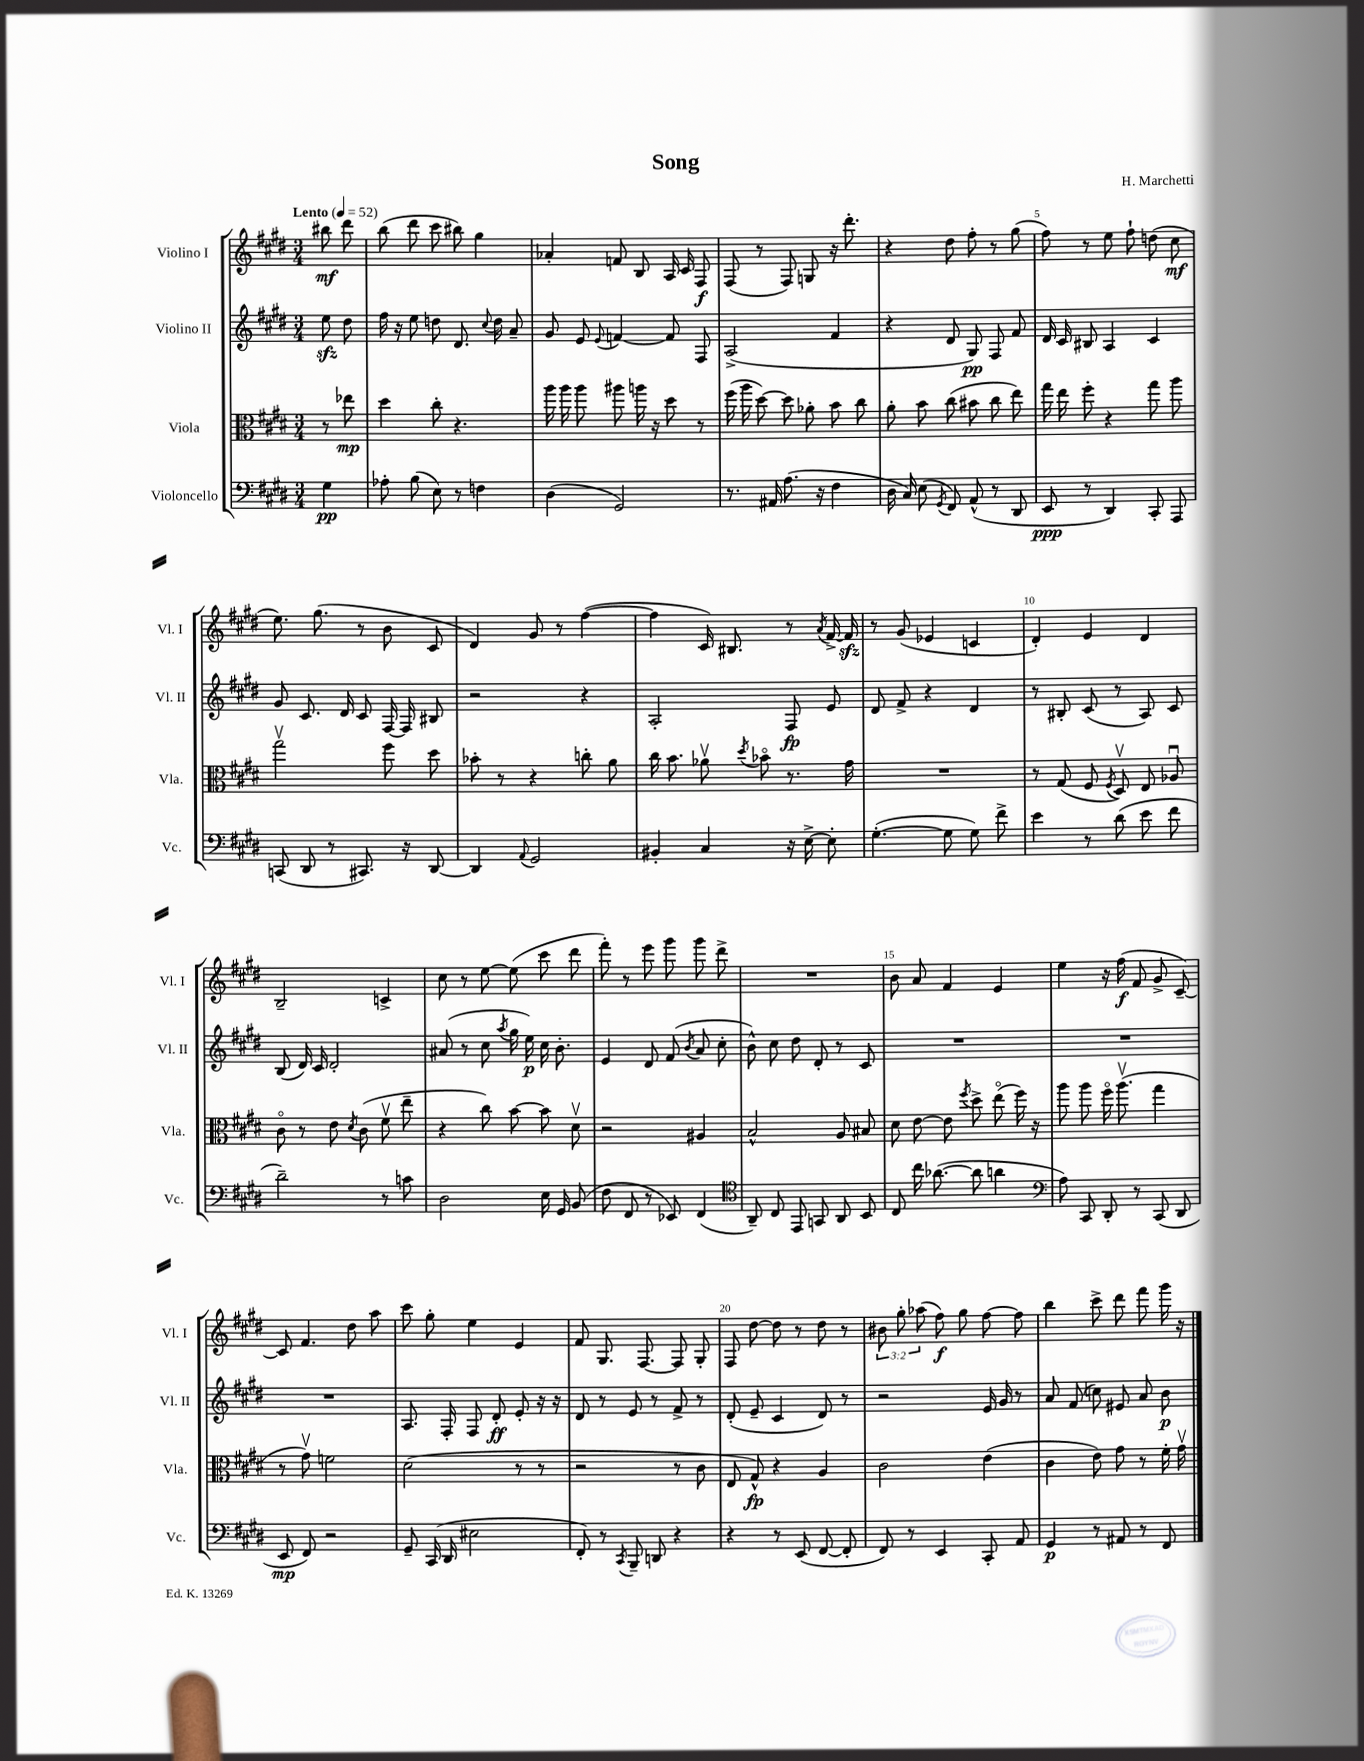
\header { title = "Song" composer = "H. Marchetti" }
<<
\new StaffGroup <<
\new Staff = "s0" \with { instrumentName = "Violino I" shortInstrumentName = "Vl. I" } {
    \clef treble \key e \major \numericTimeSignature \time 3/4 \override Staff.TupletNumber.text = #tuplet-number::calc-fraction-text \partial 4 \tempo "Lento" 4 = 52
    \autoBeamOff bis''8\mf dis'''8 |
    b''8( dis'''8 cis'''8 bis''8) gis''4 |
    aes'4-. f'8 b8 a16 cis'16 fis8\f |
    fis8( r8 fis8) g8 r16 dis'''8.-. |
    r4 dis''8 fis''8-. r8 gis''8( |
    fis''8) r8 e''8 fis''8-! d''8( cis''8\mf |
    e''8.) gis''8.( r8 b'8 cis'8 |
    dis'4) gis'8 r8 fis''4~( |
    fis''4 cis'16) bis8. r8 \acciaccatura { a'8 } fis'16~-> fis'16\sfz |
    r8 gis'8( ees'4 c'4 |
    dis'4-.) e'4 dis'4 |
    b2-- c'4-> |
    cis''8 r8 e''8~ e''8( cis'''8 dis'''8 |
    fis'''8-.) r8 e'''8 gis'''8 gis'''8 dis'''8-> |
    R2. |
    b'8 a'8 fis'4 e'4 |
    e''4 r16 fis''16\f( fis'8 gis'8-> cis'8~--) |
    cis'8 fis'4. dis''8 a''8 |
    cis'''8 gis''8-. e''4 e'4 |
    fis'8 gis8. fis8.~ fis8 gis8-. |
    fis8 dis''8~ dis''8 r8 dis''8 r8 |
    \tuplet 3/2 { bis'8 gis''8-. aes''8( } fis''8\f) gis''8 fis''8~ fis''8 |
    b''4 cis'''8-> dis'''8 fis'''8 gis'''16 r16 \bar "|." |
}
\new Staff = "s1" \with { instrumentName = "Violino II" shortInstrumentName = "Vl. II" } {
    \clef treble \key e \major \numericTimeSignature \time 3/4 \partial 4
    \autoBeamOff e''8\sfz dis''8 |
    fis''16 r16 e''8 d''8 dis'8. \appoggiatura { cis''8 } d''16 a'8-- |
    gis'8 e'8 \appoggiatura { e'8 } f'4~ f'8 fis8 |
    a2->( fis'4 |
    r4 dis'8 gis8\pp) fis8 fis'8 |
    dis'16 cis'16 bis8 a4 cis'4 |
    gis'8 cis'8. dis'16 cis'8 fis16~ fis16 bis8 |
    r2 r4 |
    a2-. fis8\fp e'8 |
    dis'8 fis'8-> r4 dis'4 |
    r8 bis8-. cis'8( r8 a8) cis'8 |
    b8( dis'16) cis'16 dis'2-. |
    ais'8( r8 cis''8 \acciaccatura { a''8 } gis''16 e''16\p) cis''16 b'8.-. |
    e'4 dis'8 fis'8( \acciaccatura { b'8 } a'8 cis''8-. |
    b'8-^) cis''8 dis''8 dis'8-. r8 cis'8 |
    R2. |
    R2. |
    R2. |
    a8. fis16-. fis8 dis'8-.\ff e'8-. r16 r16 |
    dis'8 r8 e'8 r8 fis'8-> r8 |
    dis'8-.( e'8-- cis'4 dis'8) r8 |
    r2 e'16 gis'16 r8 |
    a'8 fis'8( c''8) eis'8 a'8 b'8\p \bar "|." |
}
\new Staff = "s2" \with { instrumentName = "Viola" shortInstrumentName = "Vla." } {
    \clef alto \key e \major \numericTimeSignature \time 3/4 \partial 4
    \autoBeamOff r8 ees''8\mp |
    dis''4 cis''8-. r4. |
    a''16 a''16 a''8 ais''8 a''16 r16 dis''8 r8 |
    fis''16( a''16 dis''8~) dis''8 aes'8-. b'8 cis''8 |
    a'8-. b'8 cis''8( bis'8 cis''8 e''8) |
    gis''16 e''16 fis''8-. r4 gis''8 a''8 |
    gis''2\upbow fis''8 dis''8 |
    bes'8-. r8 r4 c''8-. a'8 |
    cis''16 b'8. aes'8\upbow \acciaccatura { dis''8 } bes'8\flageolet r8. gis'16 |
    R2. |
    r8 gis8( fis8 \acciaccatura { fis8 } dis8\upbow) e8 aes8\downbow |
    cis'8\flageolet r8 e'8 \acciaccatura { dis'8 } cis'8( fis'8\upbow e''8-- |
    r4 cis''8) b'8~ b'8 dis'8\upbow |
    r2 ais4 |
    b2-^ a8 bis8 |
    dis'8 e'8~ e'8 \acciaccatura { fis''8 } dis''8-> e''8\flageolet( fis''16) r16 |
    a''8 a''8 fis''16\flageolet a''8.\upbow( gis''4 |
    r8 gis'8\upbow) f'2 |
    dis'2( r8 r8 |
    r2 r8 cis'8 |
    e8 gis8-^\fp) r4 a4 |
    cis'2 e'4( |
    cis'4 e'8) gis'8 r8 fis'16-. gis'16\upbow \bar "|." |
}
\new Staff = "s3" \with { instrumentName = "Violoncello" shortInstrumentName = "Vc." } {
    \clef bass \key e \major \numericTimeSignature \time 3/4 \partial 4
    \autoBeamOff gis4\pp |
    aes8-. b8( e8) r8 f4 |
    dis4( gis,2) |
    r8. ais,16 a8.( r16 fis4 |
    dis16 cis16) e8( \acciaccatura { gis,8 } fis,8) a,8-^( r8 dis,8 |
    e,8\ppp r8 dis,4) cis,8-. a,,8 |
    c,8( dis,8 r8 cis,8.) r16 dis,8~ |
    dis,4 \appoggiatura { a,8 } gis,2 |
    bis,4-. cis4 r16 e16~-> e8-. |
    gis4.~-.( gis8 gis8) fis'8-> |
    e'4 r8 dis'8( e'8 fis'8 |
    dis'2--) r8 c'8 |
    dis2 e16 gis,16 b,8( |
    fis8 fis,8 r8 ees,8) fis,4( |
    \clef tenor a,8--) cis8 e,8 g,8 a,8 b,8 |
    cis8 cis''16 aes'8.~( aes'8 a'4 |
    \clef bass a8) cis,8 dis,8-. r8 cis,8( dis,8 |
    e,8\mp fis,8) r2 |
    gis,8-- cis,16( dis,16 eis2 |
    fis,8-.) r8 \acciaccatura { cis,8 } b,,8-- d,8 r4 |
    r4 r8 e,8( fis,8~ fis,8-. |
    fis,8) r8 e,4 cis,8-. a,8 |
    gis,4\p r8 ais,8 r8 fis,8 \bar "|." |
}
>>
>>
\layout { \context { \Score \override BarNumber.break-visibility = ##(#f #t #t) barNumberVisibility = #(every-nth-bar-number-visible 5) } }
